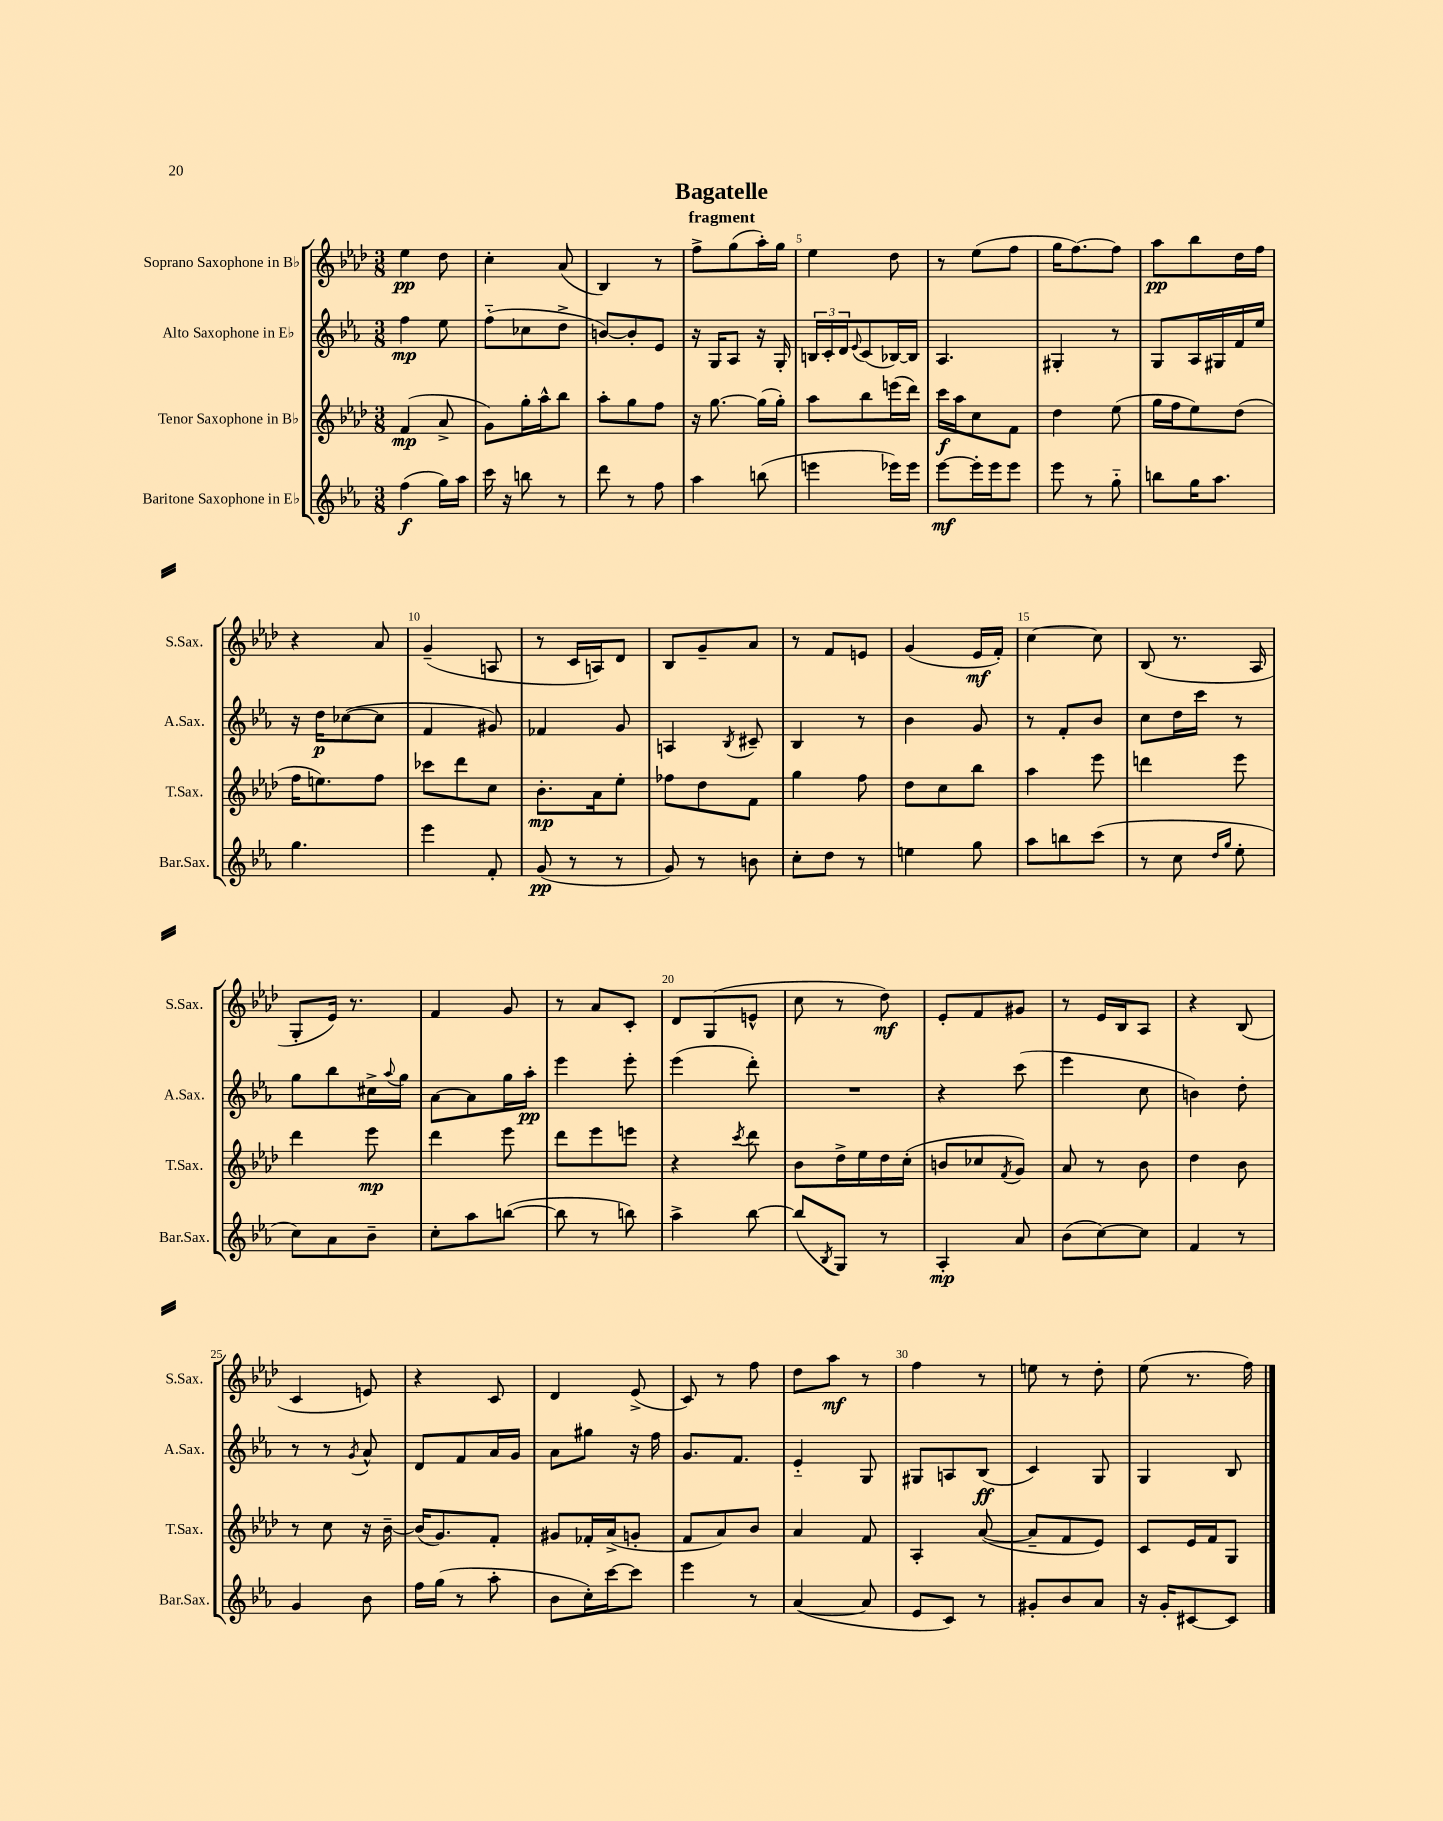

**kern	**kern	**kern	**kern
*staff4	*staff3	*staff2	*staff1
*clefG2	*clefG2	*clefG2	*clefG2
*k[b-e-a-]	*k[b-e-a-d-]	*k[b-e-a-]	*k[b-e-a-d-]
*M3/8	*M3/8	*M3/8	*M3/8
(4ff	(4f	4ff	4ee-
16gg)	8a-^	8ee-	8dd-
16aa-	.	.	.
=	=	=	=
16ccc	8g)	(8ff'~	4cc'
16r	.	.	.
8bb	16gg'	8cc-	.
.	16aa-^^	.	.
8r	8bb-	8dd^	(8a-
=	=	=	=
8ddd	8aa-'	[8b)	4B-)
8r	8gg	8b']	.
8ff	8ff	8e-	8r
=	=	=	=
4aa-	16r	16r	8ff^
.	[8.gg	16G	.
.	.	8A-	(8gg
(8bb	(16gg]	16r	16aa-')
.	16gg')	16G'	16gg
=	=	=	=
4eee	8aa-	24B	4ee-
.	.	24c'	.
.	.	24d	.
.	.	8qqe-	.
.	8bb-	(8c	.
16eee-)	(16eee	[16B-)	8dd-
16eee-	16ddd-)	16B-]	.
=	=	=	=
[8eee-	16ccc	4.A-	8r
.	16aa-	.	.
16eee-']	8cc	.	(8ee-
16eee-	.	.	.
8eee-	8f	.	8ff
=	=	=	=
8eee-	4dd-	4G#'	16gg
.	.	.	[8.ff)
8r	.	.	.
8gg'~	(8ee-	8r	8ff]
=	=	=	=
8bb	16gg	8G	8aa-
.	16ff	.	.
16gg	8ee-)	16A-	8bb-
8.aa-	.	16G#	.
.	(8dd-	16f	16dd-
.	.	16ee-	16ff
=	=	=	=
4.gg	16ff	16r	4r
.	8.ee)	16dd	.
.	.	([8cc-	.
.	8ff	8cc-]	8a-
=	=	=	=
4eee-	8ccc-	4f	(4g~
.	8ddd-	.	.
8f'	8cc	8g#)	8A
=	=	=	=
(8g	8.b-'	4f-	8r
8r	.	.	16c
.	16a-	.	16A)
8r	8ee-'	8g	8d-
=	=	=	=
8g)	8ff-	4A	8B-
8r	8dd-	.	8g~
.	.	8qB-	.
8b	8f	8c#~	8a-
=	=	=	=
8cc'	4gg	4B-	8r
8dd	.	.	8f
8r	8ff	8r	8e
=	=	=	=
4ee	8dd-	4b-	(4g
.	8cc	.	.
8gg	8bb-	8g	16e-
.	.	.	16f')
=	=	=	=
8aa-	4aa-	8r	[4cc
8bb	.	8f'	.
(8ccc	8eee-	8b-	8cc]
=	=	=	=
8r	4ddd	8cc	(8B-
8cc	.	16dd	8.r
.	.	16ccc	.
16qqdd	.	.	.
16qqgg	.	.	.
8ee-'	8eee-	8r	.
.	.	.	16A-
=	=	=	=
8cc)	4ddd-	8gg	8G'
8a-	.	8bb-	16e-)
.	.	.	8.r
8b-~	8eee-	16cc#^	.
.	.	8qqaa-	.
.	.	16gg	.
=	=	=	=
8cc'	4ddd-	[8a-	4f
8aa-	.	8a-]	.
([8bb	8eee-	16gg	8g
.	.	16aa-'	.
=	=	=	=
8bb]	8ddd-	4eee-	8r
8r	8eee-	.	8a-
8bb)	8eee	8eee-'	8c'
=	=	=	=
4aa-^	4r	(4eee-	8d-
.	.	.	(8G
.	8qccc	.	.
[8bb-	8ddd-	8ddd')	8e^^
=	=	=	=
(8bb-]	8b-	4.r	8cc
8qB-	.	.	.
8G)	16dd-^	.	8r
.	16ee-	.	.
8r	16dd-	.	8dd-)
.	(16cc'	.	.
=	=	=	=
4A-'	8b	4r	8e-'
.	8cc-	.	8f
.	8qf	.	.
8a-	8g)	(8ccc	8g#
=	=	=	=
(8b-	8a-	4eee-	8r
[8cc)	8r	.	16e-
.	.	.	16B-
8cc]	8b-	8cc	8A-
=	=	=	=
4f	4dd-	4b)	4r
8r	8b-	8dd'	(8B-
=	=	=	=
4g	8r	8r	4c
.	8cc	8r	.
.	.	8qg	.
8b-	16r	8a-^^	8e)
.	[16b-~	.	.
=	=	=	=
16ff	(16b-]	8d	4r
(16gg	8.g)	.	.
8r	.	8f	.
8aa-'	8f'	16a-	8c
.	.	16g	.
=	=	=	=
8b-	8g#	8a-	4d-
16cc')	16f-'	8gg#	.
[16ccc	(16a-^	.	.
8ccc]	8g'	16r	(8e-^
.	.	16ff	.
=	=	=	=
4eee-	8f	8.g	8c)
.	8a-)	.	8r
.	.	8.f	.
8r	8b-	.	8ff
=	=	=	=
([4a-	4a-	4e-'~	8dd-
.	.	.	8aa-
8a-]	8f	8G	8r
=	=	=	=
8e-	4A-'	8G#	4ff
8c)	.	8A	.
8r	([8a-	(8B-	8r
=	=	=	=
8g#'	8a-~]	4c)	8ee
8b-	8f	.	8r
8a-	8e-)	8G	8dd-'
=	=	=	=
16r	8c	4G	(8ee-
16g'	.	.	.
[8c#	16e-	.	8.r
.	16f	.	.
8c#]	8G	8B-	.
.	.	.	16ff)
==	==	==	==
*-	*-	*-	*-
